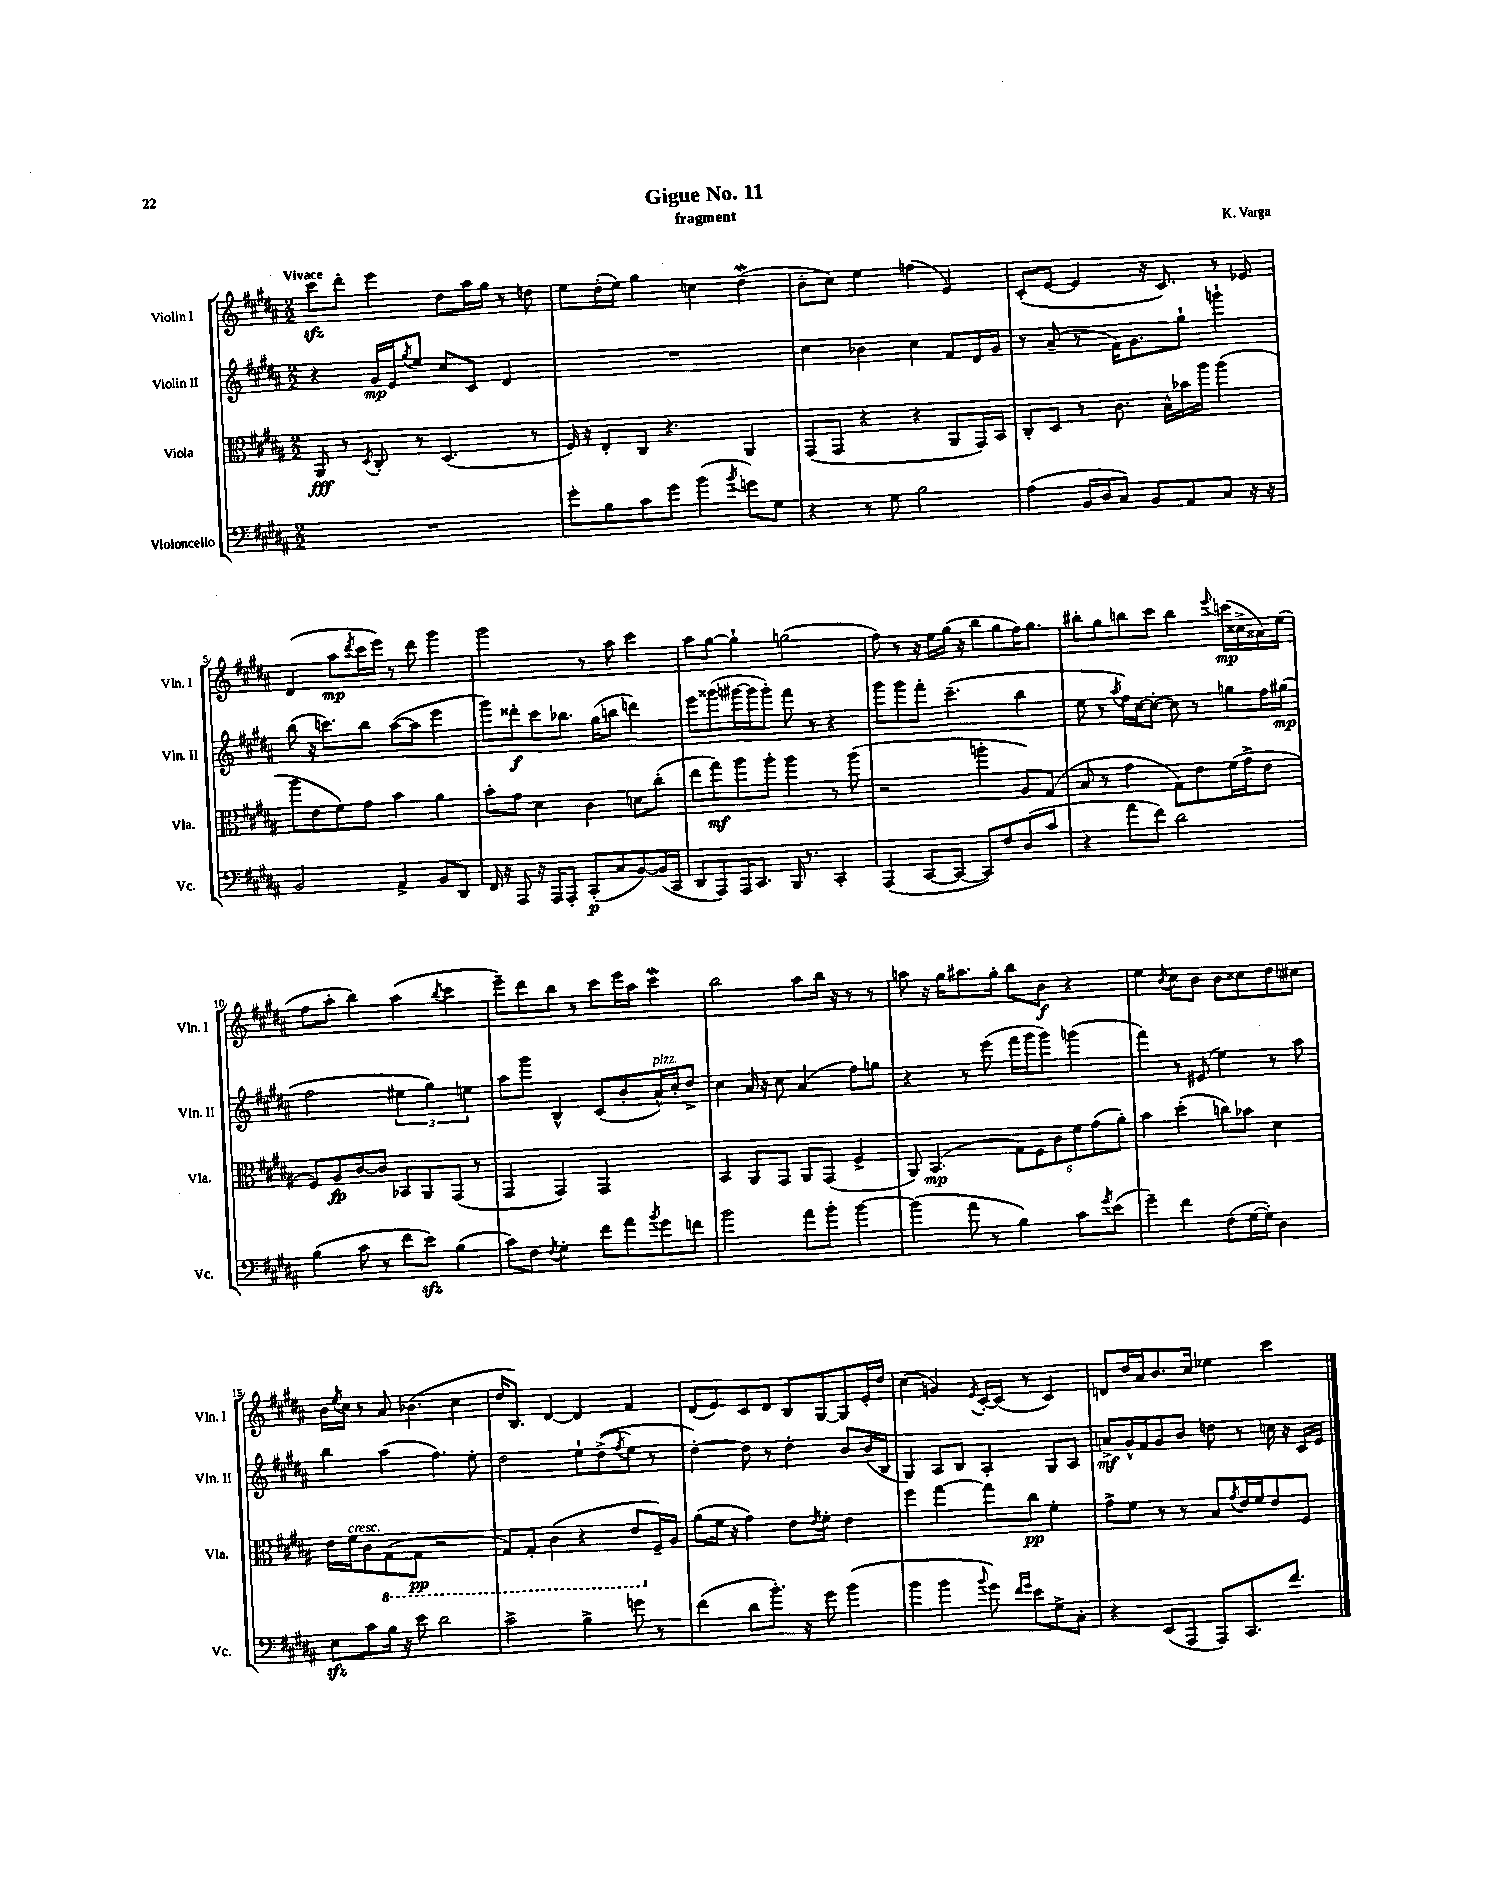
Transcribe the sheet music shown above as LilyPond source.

\header { title = "Gigue No. 11" composer = "K. Varga" subtitle = "fragment" }
<<
\new StaffGroup <<
\new Staff = "s0" \with { instrumentName = "Violin I" shortInstrumentName = "Vln. I" } {
    \clef treble \key b \major \numericTimeSignature \time 2/2 \tempo "Vivace"
    cis'''8\sfz dis'''8-. e'''4 dis''8 ais''16 gis''16 r8 d''8 |
    e''8 dis''16-.( e''16) gis''4 c''4 dis''4\mordent( |
    b'8-. cis''8) e''4 f''4( e'4) |
    cis'8-.( e'8~ e'4 r16 cis'8.) r8 ees'8 |
    dis'4( ais''8\mp \acciaccatura { dis'''8 } cis'''16 e'''16) r8 dis'''8 gis'''4 |
    gis'''2 r8 ais''8 cis'''4 |
    ais''8 gis''8~ gis''4-! g''2( |
    fis''8) r8 r16 e''16 gis''16( r16 b''8 gis''8 fis''16) gis''8. |
    bis''8-. gis''8 b''8 cis'''8 b''4 \appoggiatura { e'''8 } c'''16\mp( cisis''16-> aisis'16) e''16( |
    fis''8 ais''8-. b''4) ais''4( \acciaccatura { b''8 } cis'''4 |
    e'''8--) dis'''8 b''8 r8 cis'''8 e'''16 ais''16 cis'''4\mordent |
    b''2 ais''8 b''16 r16 r8 r8 |
    a''8 r16 gis''16 ais''8. gis''16-. b''8 b'8\f r4 |
    e''4 \acciaccatura { b'8 } cis''8 b'8 b'8 cisis''8 dis''8 cis''8 |
    b'16 \acciaccatura { e''8 } cis''16 r8 ais'8 bes'4.( cis''4 |
    dis''16 b8.) dis'4~ dis'4 fis'4 |
    dis'8( e'8) cis'8 dis'8 b8 gis8~ gis8 e'16-. dis''16 |
    cis''4( g'4) \acciaccatura { e'8 } cis'16~-. cis'16( r8 cis'4) |
    d'8 dis''16 ais'16 b'8. cis''16 ees''4 cis'''4 \bar "|." |
}
\new Staff = "s1" \with { instrumentName = "Violin II" shortInstrumentName = "Vln. II" } {
    \clef treble \key b \major \numericTimeSignature \time 2/2
    r4 gis'16\mp e'16 \acciaccatura { gis''8 } e''8 cis''8 cis'8 dis'4 |
    R1 |
    cis''4 bes'4 cis''4 fis'8 dis'16 gis'16 |
    r8 ais'8--( r8 fis'16) gis'8. gis''8-! g'''4-! |
    b''8( r16 c'''8.) b''8 ais''8~( ais''8 e'''4 |
    gis'''8) disis'''8-.\f cis'''8 bes''8. gis''16( b''8 d'''4) |
    e'''8 gisis'''8( gis'''16~ gis'''16 gis'''8-.) fis'''8 r8 r4 |
    gis'''8 gis'''8 fis'''8-. cis'''4.--( b''4 |
    e''8 r8 \acciaccatura { ais''8 } fis''16) cis''16~ cis''8~-. cis''8 r8 g''8 fis''16 gis''16\mp( |
    fis''2 \tuplet 3/2 { eis''4 gis''4) e''4 } |
    ais''8 gis'''8 b4-^ cis'8( b'8-. ais'16-^^\markup { \italic "pizz." }) cis''16-. dis''8-> |
    cis''4 ais'16 r16 cis''8 ais'4( fis''8) g''8 |
    r4 r8 e'''8( fis'''16 gis'''16 gis'''8) g'''4( |
    fis'''4) r8 eis'8( e''4) r8 ais''8 |
    b''4 ais''4( fis''4.) e''8-. |
    dis''2 e''8-! dis''8->(\( \acciaccatura { fis''8 } e''8) r8 |
    dis''4~-.\) dis''8 r8 dis''4-. b'8 b'16( b16 |
    gis4) ais8 b8 ais4-. gis8 ais8 |
    a'8->\mf gis'16-^ fis'16 gis'8 b'8 d''8 r8 c''16 r16 cis'16 e'16 \bar "|." |
}
\new Staff = "s2" \with { instrumentName = "Viola" shortInstrumentName = "Vla." } {
    \clef alto \key b \major \numericTimeSignature \time 2/2
    ais,8\fff r8 \acciaccatura { dis8 } cis8-. r8 dis4.( r8 |
    fis16) r16 e8-. cis8 r4. ais,4 |
    gis,8( gis,8 r4 r4 ais,8 gis,16) b,16 |
    cis8-. dis8 r8 cis'8. b16-^ bes'16 ais''16 ais''4( |
    ais''8 e'8 fis'8) gis'8 b'4 ais'4 |
    b'8-. gis'8 dis'4 cis'4 d'8 cis''8-.( |
    e''8 gis''8\mf) ais''8 ais''8-. ais''4 r8 ais''8( |
    r2 a''4-. ais8) gis8( |
    b8 r8 gis'4 gis8) e'8 fis'16( gis'16-> e'8 |
    fis8) ais8\fp cis'8~ cis'8 bes,8 ais,8 gis,8( r8 |
    gis,4 gis,4) gis,2 |
    b,4 ais,8 gis,8 ais,8 gis,8( fis4-> |
    ais,8) b,4.\mp( \tuplet 6/4 { gis8) fis8 cis'8 fis'8 gis'8( ais'8-.) } |
    b'4 dis''4-.( c''8) bes'8 dis'4 |
    e'16 fis'16^\markup { \italic "cresc." } cis'8 \ottava #-1 gis,8( gis,8\pp r2 |
    gis,8) gis,8-. cis4( r4 e8 \ottava #0 fis16--) ais16 |
    ais'8( fis'16 r16 gis'4) e'8 \acciaccatura { e'8 } fis'8-. e'4 |
    fis''4 gis''4~ gis''8 cis''8\pp fis'4-. |
    gis'8-> fis'8 r8 r8 b8 \acciaccatura { gis'8 } e'16 fis'16 e'8 fis8 \bar "|." |
}
\new Staff = "s3" \with { instrumentName = "Violoncello" shortInstrumentName = "Vc." } {
    \clef bass \key b \major \numericTimeSignature \time 2/2
    R1 |
    gis'8-. b8 cis'8 gis'8 b'4( \acciaccatura { b'8 } g'8) gis8 |
    r4 r8 gis8 b2 |
    ais4( b,16 dis16 cis8) b,8 ais,8 cis8 r16 r16 |
    b,2 ais,4-> b,8 dis,8 |
    fis,16 r16 ais,,8 r16 ais,,16 ais,,8-. cis,8-.\p( cis8 b,8~) b,16( cis,16 |
    dis,8 ais,,8) ais,,16 cis,8. b,,16 r8. cis,4-. |
    ais,,4( cis,8~ cis,8~ cis,8) fis8 dis8( cis'8 |
    r4 ais'8 fis'8) dis'2 |
    b4( cis'8 r8 fis'8 e'8\sfz) b4( |
    cis'8) fis8 \acciaccatura { fis8 } gis4-. fis'8 ais'8 \acciaccatura { b'8 } gis'8 f'8 |
    b'2 ais'8 b'8-. b'4~ |
    b'4( ais'8 r8 b4) cis'8 \acciaccatura { gis'8 } e'8( |
    gis'4--) fis'4 fis8( gis16~ gis16-.) dis4 |
    e8\sfz cis'8 b16 r16 e'8 dis'2 |
    cis'2-> b4-> g'8 r8 |
    fis'4( dis'8 b'8.-.) r16 gis'8 b'4( |
    b'4 b'4 \appoggiatura { b'8 } gis'8) \grace { fis'16 gis'16 } e'8 gis8-> cis8-. |
    r4 e,8( ais,,8 ais,,8) cis,8. fis'8. \bar "|." |
}
>>
>>
